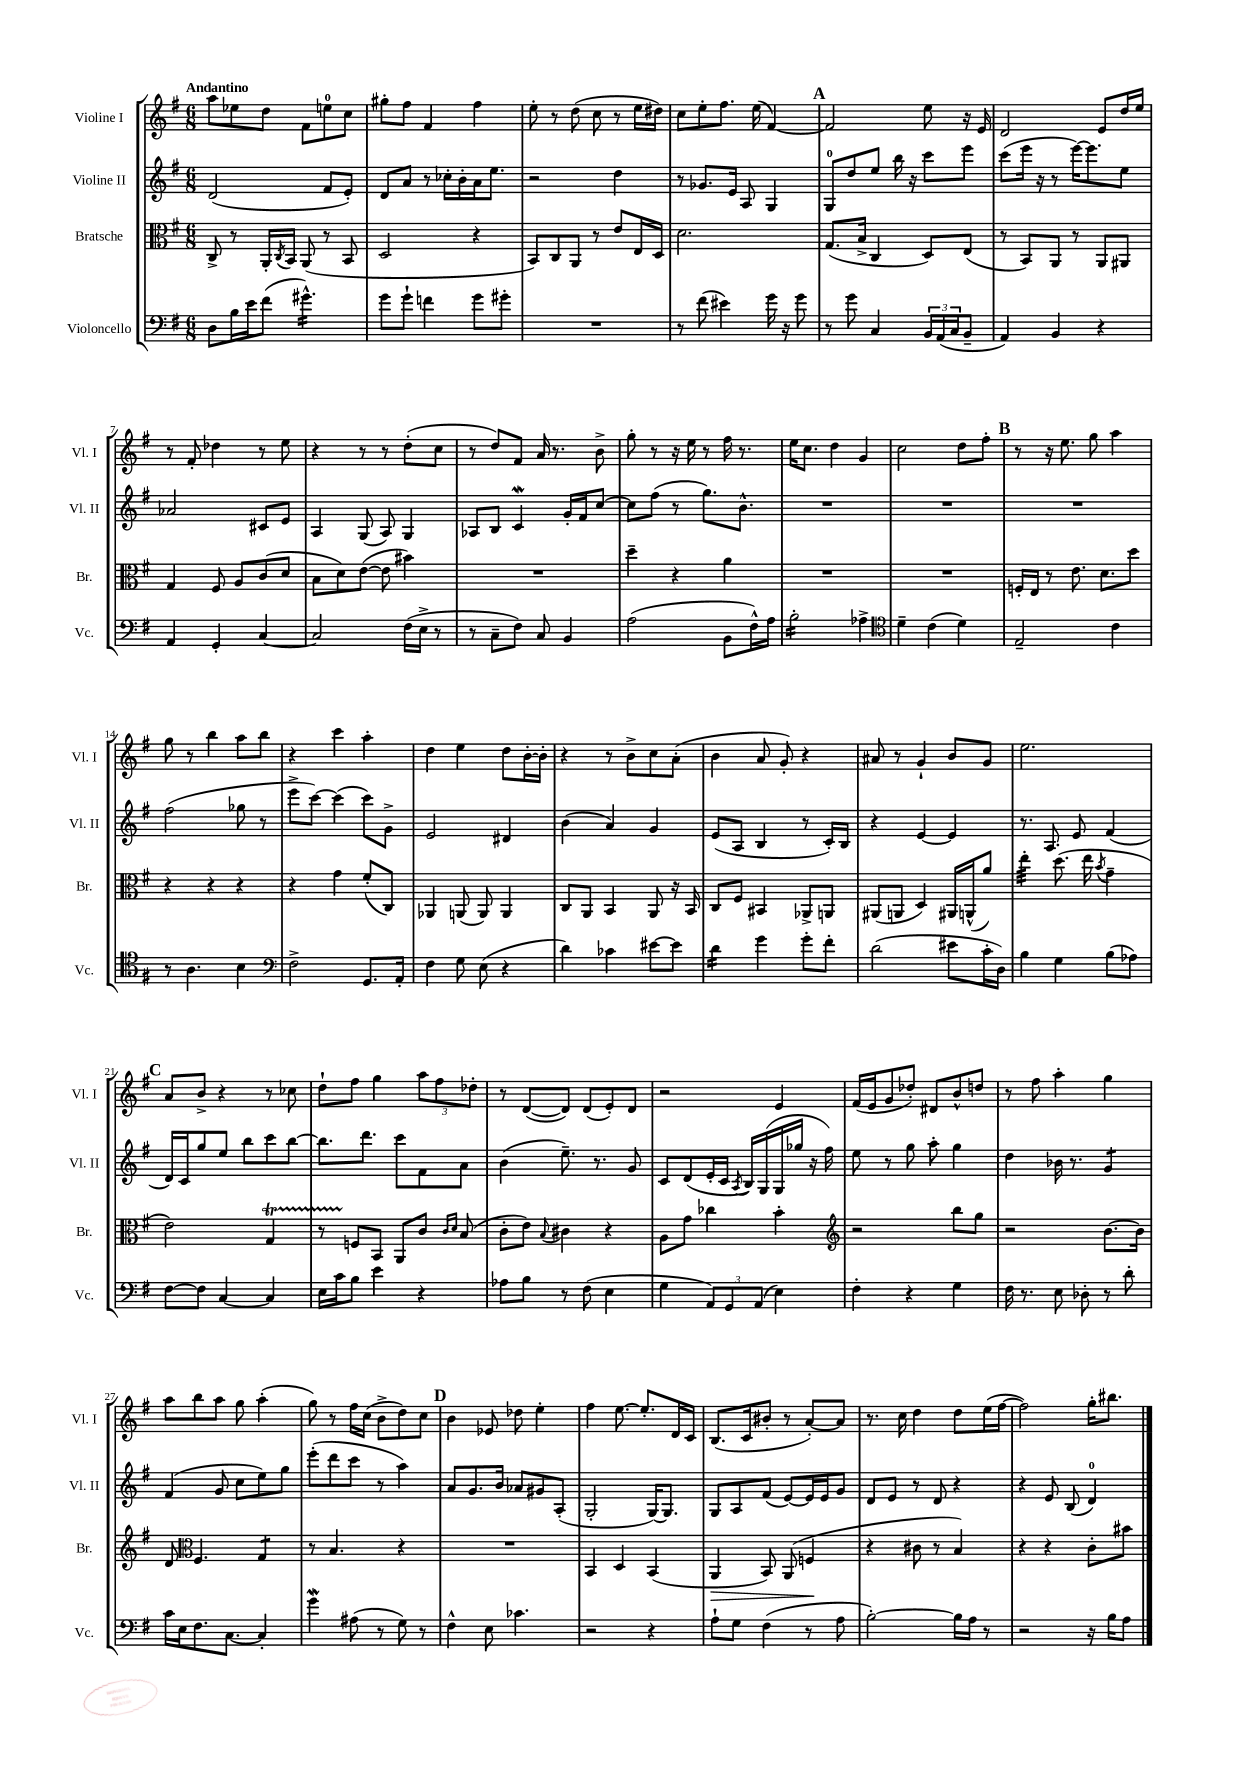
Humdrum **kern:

**kern	**kern	**kern	**kern
*staff4	*staff3	*staff2	*staff1
*clefF4	*clefC3	*clefG2	*clefG2
*k[f#]	*k[f#]	*k[f#]	*k[f#]
*M6/8	*M6/8	*M6/8	*M6/8
8D	8C^	(2d	8aa
16B	8r	.	8ee-
16e	.	.	.
(8f#	16AA'	.	8dd
.	8qC	.	.
.	16BB	.	.
4.g#^^)	(8AA	.	8f#
.	8r	8f#	8ee
.	8BB	8e')	8cc
=	=	=	=
8g	2D	8d	8gg#'
8g`	.	8a	8ff#
4f	.	8r	4f#
.	.	16cc-'	.
.	.	16b'	.
8g	4r	16a	4ff#
.	.	8.ee	.
8g#'	.	.	.
=	=	=	=
2.r	8BB)	2r	8ee'
.	8C	.	8r
.	8AA	.	(8dd
.	8r	.	8cc
.	8e	4dd	8r
.	16E	.	16ee
.	16D	.	16dd#)
=	=	=	=
8r	2.d	8r	8cc
(8f#	.	8.g-	8ee'
4e#)	.	.	8.ff#
.	.	16e	.
.	.	8A	.
.	.	.	(16ee
16g	.	4G	[4f#)
16r	.	.	.
8g	.	.	.
=	=	=	=
8r	(8.G	8G	2f#]
8g	.	8dd	.
.	16B^	.	.
4C	4C	8ee	.
.	.	16bb	.
.	.	16r	.
24BB	8D)	8ccc	8ee
(24AA	.	.	.
24C	.	.	.
8BB~	(8E	8eee	16r
.	.	.	16e
=	=	=	=
4AA)	8r	(8ccc	2d
.	8BB)	16eee	.
.	.	16r	.
4BB	8AA	8r	.
.	8r	[16eee)	.
.	.	8.eee]	.
4r	8AA	.	8e
.	8AA#	8ee	16dd
.	.	.	16ee
=	=	=	=
4AA	4G	2a-	8r
.	.	.	8f#'
4GG'	8F#	.	4dd-
.	8A	.	.
[4C	(8c	8c#	8r
.	8d	8e	8ee
=	=	=	=
2C]	8B	4A	4r
.	8d)	.	.
.	([8e	(8G	8r
.	8e]	8A)	8r
(16F#	4b#)	4G	(8dd'
16E^	.	.	.
8r	.	.	8cc
=	=	=	=
8r	2.r	8A-	8r
8C~	.	8B	8dd)
8F#)	.	4c	8f#
8C	.	.	16a
.	.	.	8.r
4BB	.	16g'	.
.	.	16f#	.
.	.	[8cc	8b^
=	=	=	=
(2A	4dd~	8cc]	8gg'
.	.	(8ff#	8r
.	4r	8r	16r
.	.	.	16ee
.	.	8.gg)	8r
8BB	4a	.	16ff#
.	.	8.b^^	8.r
16F#^^)	.	.	.
16A	.	.	.
=	=	=	=
2B'	2.r	2.r	16ee
.	.	.	8.cc
.	.	.	4dd
4A-^	.	.	4g
=	=	=	=
*clefC4	*	*	*
4d~	2.r	2.r	2cc
(4c	.	.	.
4d)	.	.	8dd
.	.	.	8ff#'
=	=	=	=
2E~	16F'	2.r	8r
.	16E	.	.
.	8r	.	16r
.	.	.	8.ee
.	8.e	.	.
.	.	.	8gg
.	8.d	.	.
4c	.	.	4aa
.	8dd	.	.
=	=	=	=
8r	4r	(2ff#	8gg
4.A	.	.	8r
.	4r	.	4bb
4B	4r	8gg-	8aa
.	.	8r	8bb
=	=	=	=
*clefF4	*	*	*
2F#^	4r	8eee^	4r
.	.	[8ccc)	.
.	4g	(4ccc]	4ccc
8.GG	(8f#'	8ccc)	4aa'
.	8C)	8g^	.
16AA'	.	.	.
=	=	=	=
4F#	4AA-	2e	4dd
8G	(8AA	.	4ee
(8E	8AA)	.	.
4r	4AA	4d#	8dd
.	.	.	[16b'
.	.	.	16b']
=	=	=	=
4d)	8C	(4b	4r
.	8AA	.	.
4c-	4BB	4a)	8r
.	.	.	8b^
[8e#	8AA	4g	8cc
8e#]	16r	.	(8a'
.	16BB	.	.
=	=	=	=
4d	8C	(8e	4b
.	8F#	8A	.
4g	4BB#	4B	8a
.	.	.	8g')
8g'	8AA-^	8r	4r
8f#'	8AA	16c')	.
.	.	16B	.
=	=	=	=
(2d	(8AA#	4r	8a#
.	8AA	.	8r
.	4D)	[4e	4g`
8e#	16AA#	4e]	8b
.	(16AA^^	.	.
16c'	8a)	.	8g
16D)	.	.	.
=	=	=	=
4B	4ee'	8.r	2.ee
.	.	8.A	.
4G	(8.dd	.	.
.	.	8e	.
.	16ee	.	.
.	8qb	.	.
(8B	4g~	(4f#	.
8A-)	.	.	.
=	=	=	=
[8F#	2e)	16d)	8a
.	.	16c	.
8F#]	.	8gg	8b^
[4C	.	8ee	4r
.	.	8bb	.
4C]	4G	8ccc	8r
.	.	[8bb	8cc-
=	=	=	=
16E	8r	8.bb]	8dd`
16c	.	.	.
8B	8F	.	8ff#
.	.	8.ddd	.
4e	8BB	.	4gg
.	8AA	8ccc	.
4r	8c	8f#	12aa
.	.	.	12ff#
.	16qqc	.	.
.	16qqd	.	.
.	(8B	8a	.
.	.	.	12dd-'
=	=	=	=
8A-	8c'	(4b	8r
8B	8e)	.	([8d
.	8qqB	.	.
8r	4c#	8.ee~)	8d])
(8F#	.	.	(8d
.	.	8.r	.
4E	4r	.	8e')
.	.	8g	8d
=	=	=	=
4G	8A	8c	2r
.	8g	(8d	.
12AA)	4cc-	16e'	.
.	.	16c	.
12GG	.	.	.
.	.	8qA	.
.	.	16B)	.
(12AA	.	.	.
.	.	(16G	.
4E)	4b'	16G	4e
.	.	16gg-	.
.	.	16r	.
.	.	16ff#)	.
=	=	=	=
*	*clefG2	*	*
4F#'	2r	8ee	(16f#
.	.	.	16e
.	.	8r	8g
4r	.	8gg	8dd-')
.	.	8aa'	8d#
4G	8bb	4gg	8b^^
.	8gg	.	8dd
=	=	=	=
16F#	2r	4dd	8r
8.r	.	.	.
.	.	.	8ff#
8E	.	16b-	4aa'
.	.	8.r	.
8D-'	.	.	.
8r	[8.b	4g	4gg
8d'	.	.	.
.	16b]	.	.
=	=	=	=
16c	8d	(4f#	8aa
16E	.	.	.
*	*clefC3	*	*
8.F#	4.F#	.	8bb
.	.	8g	8aa
[8.C	.	.	.
.	.	8cc	8gg
4C']	4G	8ee)	(4aa'
.	.	8gg	.
=	=	=	=
4g	8r	(8eee'	8gg)
.	4.B	8ddd	8r
(8A#	.	8ccc	16ff#
.	.	.	(16cc
8r	.	8r	8b^
8G)	4r	4aa)	8dd)
8r	.	.	8cc
=	=	=	=
4F#^^	2.r	8a	4b
.	.	8.g	.
8E	.	.	8e-
.	.	16b	.
4.c-	.	8a-	8dd-
.	.	8g#	4ee'
.	.	(8A'	.
=	=	=	=
2r	4BB	2G'	4ff#
.	4D	.	[8.ee
.	.	.	8.ee']
4r	(4BB	[16G)	.
.	.	8.G]	.
.	.	.	16d
.	.	.	16c
=	=	=	=
8A`	4AA	8G	(8.B
8G	.	8A	.
.	.	.	16c
(4F#	8BB)	(8f#	8b#'
.	(8AA	[8e)	8r
8r	4F	16e]	[8a')
.	.	16e	.
8A	.	8g	8a]
=	=	=	=
[2B')	4r	8d	8.r
.	.	8e	.
.	.	.	16cc
.	8c#	8r	4dd
.	8r	8d	.
16B]	4B)	4r	8dd
16A	.	.	.
8r	.	.	(16ee
.	.	.	[16ff#
=	=	=	=
2r	4r	4r	2ff#])
.	4r	8e	.
.	.	(8B	.
16r	8c'	4d)	16gg'
16B	.	.	8.bb#
8A	8b#	.	.
==	==	==	==
*-	*-	*-	*-
